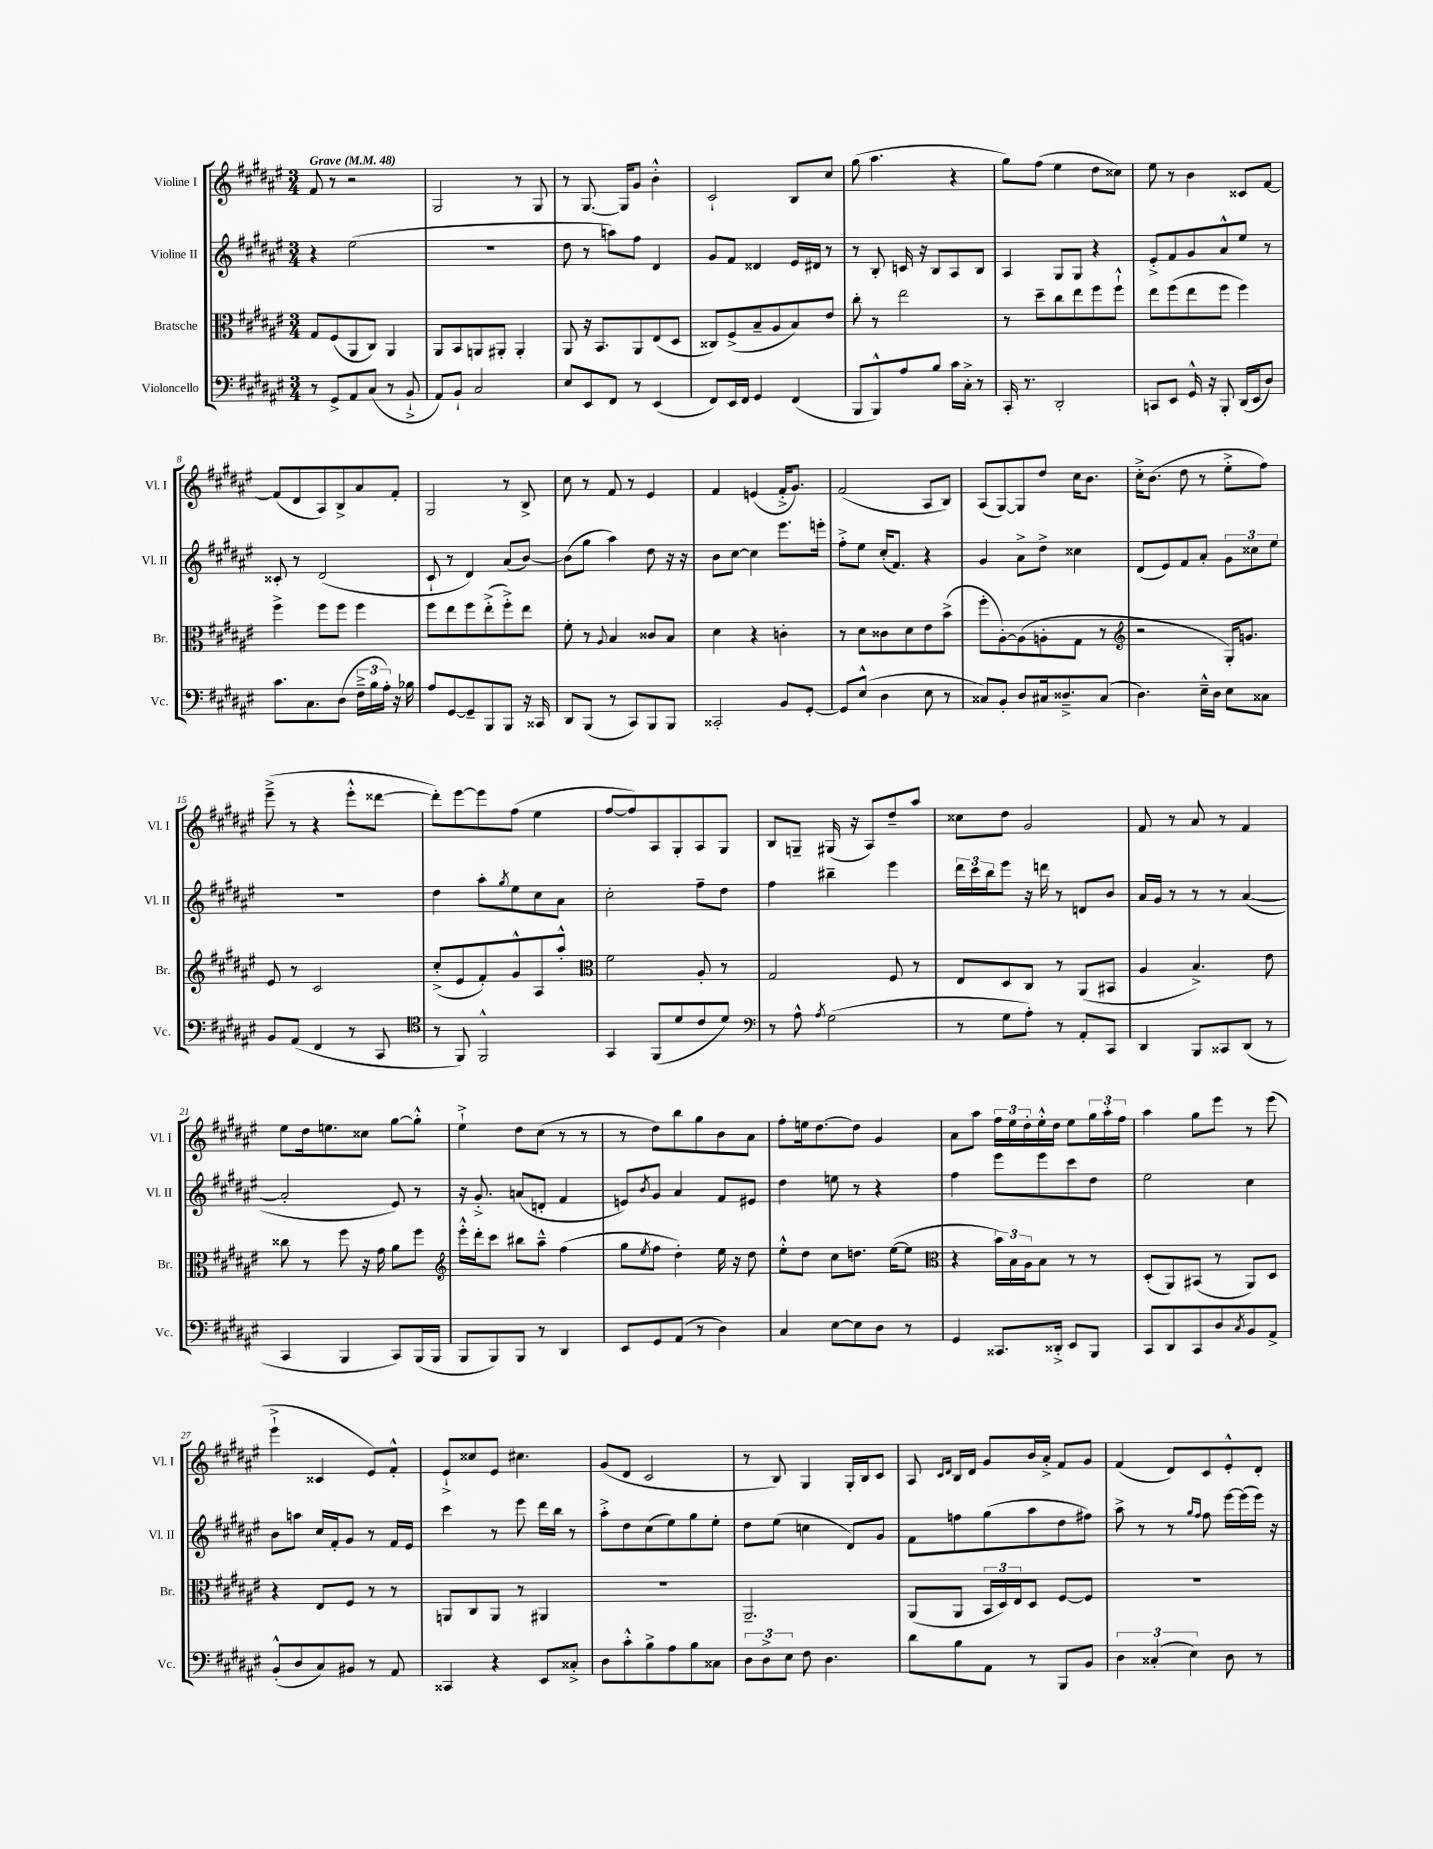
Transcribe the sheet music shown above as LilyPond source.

<<
\new StaffGroup <<
\new Staff = "s0" \with { instrumentName = "Violine I" shortInstrumentName = "Vl. I" } {
    \clef treble \key fis \major \numericTimeSignature \time 3/4 \tempo "Grave" 4 = 48
    fis'8 r8 r2 |
    gis2 r8 gis8 |
    r8 gis8.~ gis16 gis'8 b'4-.-^ |
    cis'2-! b8 cis''8 |
    gis''8( ais''4. r4 |
    gis''8) fis''8( eis''4 dis''8 cisis''8) |
    eis''8 r8 b'4 cisis'8 fis'8~ |
    fis'8( dis'8 ais8) b8-> ais'8 fis'8-. |
    gis2 r8 b8-> |
    cis''8 r8 fis'8 r8 eis'4 |
    fis'4 e'4( fis'16-.-> gis'8.) |
    fis'2( ais8 b8) |
    ais8( gis8~) gis8 dis''8 cis''16 b'8. |
    cis''16-.-> b'8.( dis''8 r8 eis''8-.-> fis''8) |
    eis'''8--->( r8 r4 eis'''8-.-^ disis'''8~ |
    disis'''8-.) eis'''8~ eis'''8 fis''8( eis''4 |
    fis''8~ fis''8) ais8 gis8-. ais8 gis8 |
    b8 g8-- gis16( r16 ais8) dis''8-- ais''8 |
    cisis''8 dis''8 gis'2 |
    fis'8 r8 ais'8 r8 fis'4 |
    eis''8 dis''16 e''8. cisis''8 gis''8~ gis''8-.-^ |
    eis''4-!-> dis''8 cis''8( r8 r8 |
    r8 dis''8) b''8 gis''8 b'8 ais'8 |
    fis''8-. e''16 dis''8.~ dis''8 gis'4 |
    ais'8 ais''8 \tuplet 3/2 { fis''16 eis''16 dis''16-. } eis''16-.-^ dis''16 eis''8 \tuplet 3/2 { gis''16 ais''16-. fis''16 } |
    ais''4 gis''8 eis'''8 r8 eis'''8( |
    eis'''4-!-> cisis'4 eis'8) fis'8-.-^ |
    eis'8-!-> cisis''8 eis'8 cis''4. |
    gis'8( dis'8 cis'2 |
    r8 b8) gis4 gis16-. b16 cis'8 |
    ais8 \grace { cis'16 dis'16 } b16 dis'16 gis'8 b'16 ais'16-.-> fis'8 gis'8 |
    fis'4( dis'8) cis'8 eis'8-.-^ dis'8-. \bar "|." |
}
\new Staff = "s1" \with { instrumentName = "Violine II" shortInstrumentName = "Vl. II" } {
    \clef treble \key fis \major \numericTimeSignature \time 3/4
    r4 eis''2( |
    R2. |
    dis''8 r8 a''8) fis''8 dis'4 |
    gis'8 fis'8 disis'4 eis'16 dis'16 r8 |
    r8 b8-. c'16 r16 b8 ais8 b8 |
    ais4 gis8 gis8 r4 |
    eis'8-.-> fis'8 gis'8 ais'8-^ eis''8 r8 |
    cisis'8-. r8 dis'2( |
    cis'8-! r8 dis'4) ais'8( b'8~) |
    b'8( gis''8 ais''4) dis''8 r16 r16 |
    b'8 cis''8~ cis''4 eis'''8. e'''16-. |
    fis''8-.-> eis''8 cis''16-.( fis'8.) r4 |
    gis'4 ais'8-> dis''8-> cisis''4 |
    dis'8( eis'8) fis'8 ais'8-. \tuplet 3/2 { gis'8 cisis''8 eis''8 } |
    R2. |
    dis''4 ais''8-. \acciaccatura { gis''8 } eis''8 cis''8 ais'8 |
    cis''2-. fis''8-- dis''8 |
    fis''4 bis''4-- eis'''4 |
    \tuplet 3/2 { dis'''16 cis'''16 b''16 } eis'''8 r16 d'''16 r8 d'8 b'8 |
    ais'16 gis'16 r8 r8 r8 ais'4~( |
    ais'2-. eis'8) r8 |
    r16 gis'8.-.-> a'8( d'8-. fis'4 |
    e'8) \acciaccatura { b'8 } gis'8 ais'4 fis'8 eis'8 |
    dis''4 e''8 r8 r4 |
    fis''4 eis'''8 eis'''8 cis'''8 dis''8 |
    eis''2 cis''4 |
    b'8 a''8 cis''16 fis'16-. gis'8 r8 fis'16 eis'16 |
    cis'''4 r8 eis'''8 dis'''16 b''16 r8 |
    ais''8-.-> dis''8 cis''8( eis''8) gis''8 eis''8-. |
    dis''8 eis''8( c''4 dis'8) gis'8 |
    fis'8 f''8 gis''8( ais''8 dis''8 fis''8) |
    ais''8-> r8 r8 \grace { gis''16 fis''16 } fis''8 eis'''16~ eis'''16( eis'''16) r16 \bar "|." |
}
\new Staff = "s2" \with { instrumentName = "Bratsche" shortInstrumentName = "Br." } {
    \clef alto \key fis \major \numericTimeSignature \time 3/4
    gis8 fis8( ais,8 cis8) ais,4 |
    ais,8 b,8 a,8 ais,8-. ais,4-. |
    ais,8 r16 b,8. ais,8 eis8( dis8 |
    cisis8) fis8->( b8-- ais8 b8) eis'8 |
    cis''8-. r8 eis''2 |
    r8 dis''8-- cis''8 eis''8 fis''8 fis''8-!-^ |
    eis''8 fis''8( eis''8 fis''8 fis''4) |
    fis''4-> fis''8 fis''8 fis''4 |
    fis''8 eis''8 fis''8 eis''8-.->( fis''8-.->) eis''8 |
    fis'8-. r8 \appoggiatura { ais8 } b4 cisis'8 b8 |
    dis'4 r4 c'4-. |
    r8 dis'8 cisis'8 dis'8 eis'8 b'8->( |
    fis''8-. ais8~-.) ais8( a8-. gis8 r8 |
    \clef treble r2 gis16-.) g'8. |
    eis'8 r8 cis'2 |
    cis''8-.->( eis'8 fis'8-.) gis'8-^ ais8 ais''8-.-^ |
    \clef alto fis'2 ais8-. r8 |
    gis2 fis8 r8 |
    eis8 dis8 cis8 r8 ais,8( bis,8 |
    ais4 b4.->) eis'8 |
    cisis''8 r8 fis''8 r16 gis'16 ais'8 fis''8 |
    \clef treble eis'''16-.-^ dis'''16-. cis'''8 bis''8 ais''8---^ fis''4( |
    gis''8 \acciaccatura { eis''8 } fis''8 dis''4-.) eis''16 r16 dis''8 |
    eis''8-.-^ dis''8 cis''8 d''8. eis''16~( eis''8 |
    \clef alto r4 \tuplet 3/2 { b'16) b16 ais16 } b8 r8 r8 |
    dis8-.( ais,8) bis,8( r8 ais,8) dis8 |
    r4 eis8 fis8 r8 r8 |
    a,8 cis8 a,8 r8 ais,4 |
    R2. |
    ais,2.-- |
    ais,8( ais,8 \tuplet 3/2 { b,16 dis16) eis16 } dis8 fis8~ fis8 |
    R2. \bar "|." |
}
\new Staff = "s3" \with { instrumentName = "Violoncello" shortInstrumentName = "Vc." } {
    \clef bass \key fis \major \numericTimeSignature \time 3/4
    r8 gis,8-> ais,8 cis8( r8 b,8-!-> |
    ais,8) b,8-! cis2 |
    eis8 eis,8 fis,8 r8 eis,4( |
    fis,8) eis,16 fis,16 gis,4 fis,4( |
    b,,8 b,,8-^) ais8 b8 cis'16 cis16-.-> r8 |
    cis,16-. r8. dis,2-. |
    c,8 eis,8 gis,16-^ r16 b,,8-. dis,16( eis,16 dis8) |
    cis'8. cis8. dis8( \tuplet 3/2 { fis16---> b16 ais16-.) } r16 bes16 |
    ais8 gis,8~ gis,8-- b,,8 b,,8 r16 cisis,16 |
    dis,8 b,,8( r8 cis,8) b,,8 b,,8 |
    cisis,2-. b,8 gis,8~-. |
    gis,8 eis8-^( dis4 eis8 r8 |
    cisis8) b,8-. dis8 cis16 disis8.---> cis8( |
    dis4.) eis16---^ dis16 eis8 cisis8 |
    b,8 ais,8( fis,4 r8 cis,8 |
    \clef tenor r8 fis,8) fis,2-^ |
    gis,4 fis,8( dis'8 cis'8 dis'8) |
    \clef bass r8 ais8-^ \acciaccatura { ais8 } gis2( |
    r8 gis8 ais8-.) r8 ais,8-. cis,8 |
    dis,4 b,,8 cisis,8 dis,8( r8 |
    cis,4 b,,4 cis,8) b,,16( b,,16 |
    b,,8 b,,8) b,,8 r8 dis,4 |
    eis,8 gis,8 ais,8( r8 dis4) |
    cis4 eis8~ eis8 dis8 r8 |
    gis,4 cisis,8. disis,16-.-> eis,8 b,,8 |
    cis,8 dis,8 cis,8 dis8 \acciaccatura { cis8 } b,8 ais,8-> |
    b,8-.-^( dis8 cis8) bis,8 r8 ais,8 |
    cisis,4 r4 eis,8 cisis8-.-> |
    dis8 cis'8-.-^ b8-> ais8 b8 cisis8 |
    \tuplet 3/2 { dis8 dis8-> eis8 } fis8 dis4. |
    dis'8 b8 ais,8 r8 b,,8 b,8 |
    \tuplet 3/2 { dis4 cisis4-.( eis4) } dis8 r8 \bar "|." |
}
>>
>>
